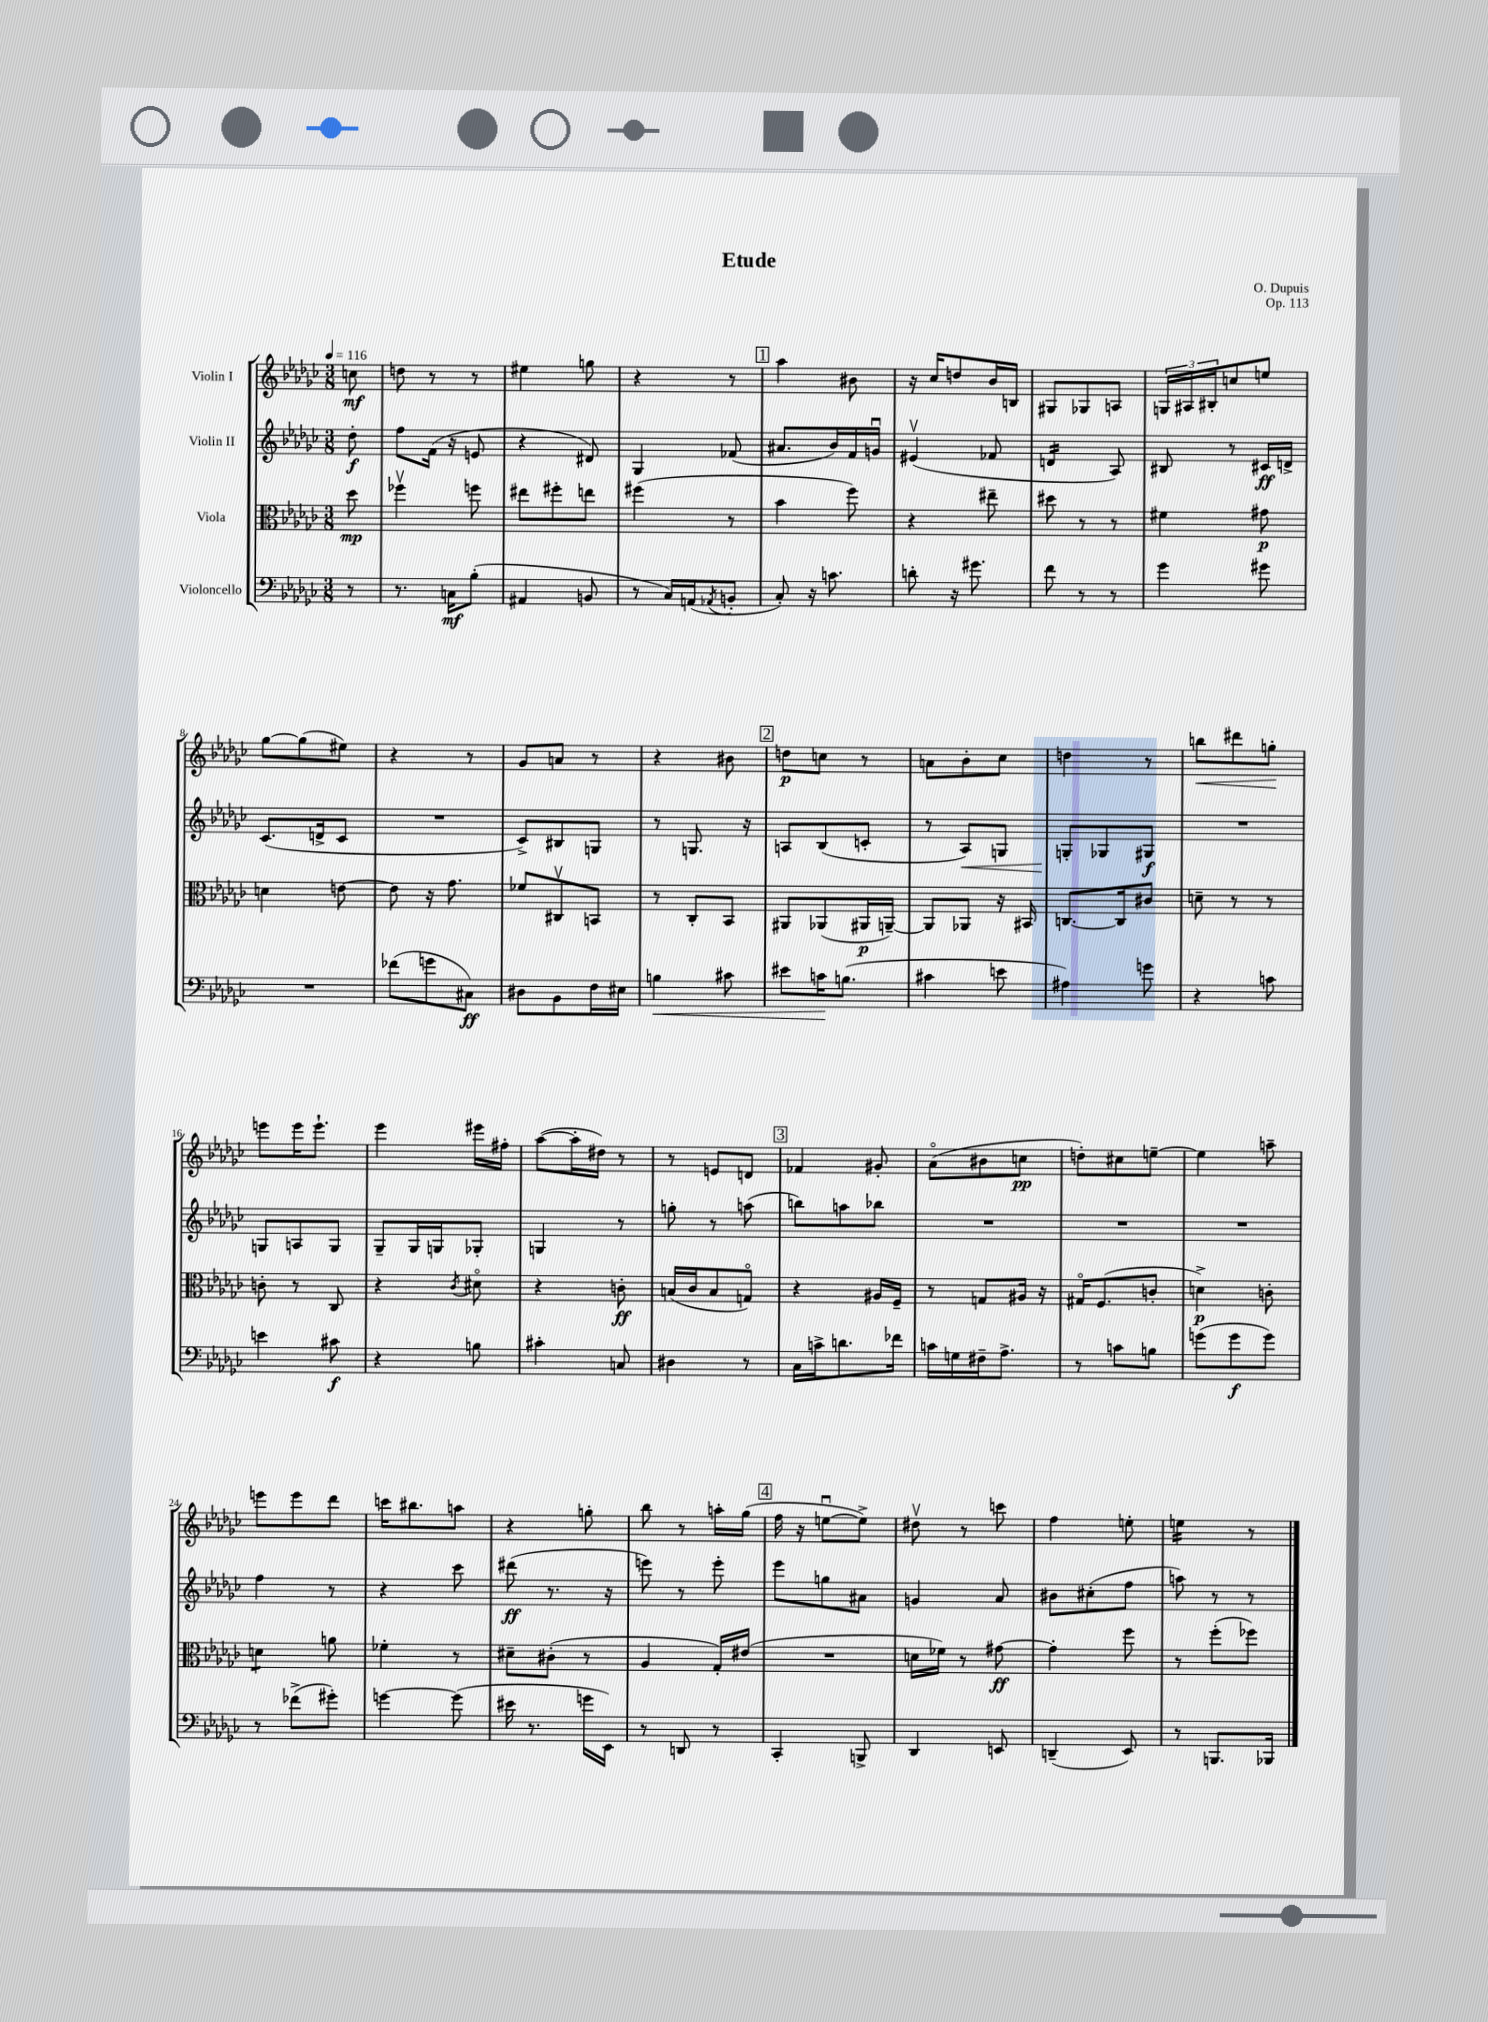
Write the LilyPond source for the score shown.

\header { title = "Etude" composer = "O. Dupuis" opus = "Op. 113" }
<<
\new StaffGroup <<
\new Staff = "s0" \with { instrumentName = "Violin I" } {
    \clef treble \key ges \major \numericTimeSignature \time 3/8 \partial 8 \tempo 4 = 116
    c''8\mf |
    d''8 r8 r8 |
    eis''4 g''8 |
    r4 r8 |
    \mark \markup { \box "1" } aes''4 bis'8 |
    r16 ces''16 d''8 bes'16 b16 |
    gis8 ges8 a8 |
    \tuplet 3/2 { g16 ais16 bis16-. } c''8 e''8 |
    ges''8~ ges''8( eis''8) |
    r4 r8 |
    ges'8 a'8 r8 |
    r4 bis'8 |
    \mark \markup { \box "2" } d''8\p c''8 r8 |
    a'8 bes'8-. ces''8 |
    d''4 r8 |
    b''8\< dis'''8 g''8-.\! |
    e'''8 e'''16 e'''8.-! |
    ees'''4 eis'''16 fis''16-. |
    aes''8~( aes''16-. dis''16) r8 |
    r8 e'8 d'8 |
    \mark \markup { \box "3" } fes'4 gis'8-. |
    aes'8\flageolet( bis'8 c''8\pp |
    d''8-.) cis''8 e''8~-- |
    e''4 a''8-- |
    e'''8 e'''8 des'''8 |
    c'''16 bis''8. a''8 |
    r4 g''8-. |
    bes''8 r8 a''16-. ges''16( |
    \mark \markup { \box "4" } f''16 r16 e''8~\downbow e''8->) |
    dis''8\upbow r8 c'''8 |
    f''4 e''8-. |
    e''4:16 r8 \bar "|." |
}
\new Staff = "s1" \with { instrumentName = "Violin II" } {
    \clef treble \key ges \major \numericTimeSignature \time 3/8 \partial 8
    des''8-.\f |
    f''8 f'16( r16 e'8 |
    r4 dis'8) |
    ges4 fes'8( |
    \mark \markup { \box "1" } ais'8. bes'16) f'16 g'16\downbow |
    eis'4\upbow( fes'8 |
    d'4:16 aes8) |
    bis8 r8 cis'16\ff d'16-> |
    ces'8.( d'16-> ces'8 |
    R4. |
    ces'8->) bis8 g8 |
    r8 g8. r16 |
    \mark \markup { \box "2" } a8 bes8( c'8-. |
    r8 aes8\<) g8 |
    g8-.\! ges8 gis8\f |
    R4. |
    g8 a8 g8 |
    ges8-- ges16 g16 ges8-. |
    g4 r8 |
    g''8-. r8 a''8( |
    \mark \markup { \box "3" } b''8) a''8 bes''8 |
    R4. |
    R4. |
    R4. |
    f''4 r8 |
    r4 ces'''8 |
    dis'''8\ff( r8. r16 |
    e'''8) r8 e'''8-. |
    \mark \markup { \box "4" } ees'''8 g''8 ais'8 |
    g'4 aes'8 |
    bis'8 cis''8-.( f''8 |
    a''8) r8 r8 \bar "|." |
}
\new Staff = "s2" \with { instrumentName = "Viola" } {
    \clef alto \key ges \major \numericTimeSignature \time 3/8 \partial 8
    des''8\mp |
    fes''4\upbow f''8 |
    eis''8 fis''8-. e''8 |
    fis''4( r8 |
    \mark \markup { \box "1" } bes'4 f''8) |
    r4 eis''8-- |
    dis''8 r8 r8 |
    fis'4 gis'8\p |
    d'4 e'8~ |
    e'8 r16 ges'8. |
    fes'8 cis8\upbow b,8 |
    r8 ces8-. bes,8 |
    \mark \markup { \box "2" } ais,8 aes,8( ais,16\p a,16~--) |
    a,8 aes,8 r16 bis,16 |
    c8.~ c16 cis'8 |
    d'8-- r8 r8 |
    c'8-. r8 ces8 |
    r4 \acciaccatura { ces'8 } dis'8\flageolet |
    r4 c'8-.\ff |
    b16( ces'16 b8 g8\flageolet) |
    \mark \markup { \box "3" } r4 ais16 f16-- |
    r8 g8 ais16 r16 |
    gis16\flageolet f8.( c'8-. |
    d'4->\p) c'8-. |
    d'4:8 a'8 |
    fes'4-. r8 |
    dis'8-- cis'8-.( r8 |
    aes4 ges16-.) eis'16( |
    \mark \markup { \box "4" } R4. |
    d'16 fes'16) r8 gis'8~\ff |
    gis'4-. f''8 |
    r8 f''8-.( fes''8) \bar "|." |
}
\new Staff = "s3" \with { instrumentName = "Violoncello" } {
    \clef bass \key ges \major \numericTimeSignature \time 3/8 \partial 8
    r8 |
    r8. c16\mf bes8-.( |
    ais,4 b,8 |
    r8 ces16) a,16( \acciaccatura { aes,8 } b,8-. |
    \mark \markup { \box "1" } ces8-.) r16 c'8. |
    d'8-. r16 gis'8. |
    f'8 r8 r8 |
    ges'4 gis'8 |
    R4. |
    fes'8( g'8 cis8\ff) |
    dis8 bes,8 f16 eis16 |
    b4\< cis'8 |
    \mark \markup { \box "2" } eis'8 c'16\! b8.( |
    cis'4 e'8 |
    ais4) g'8 |
    r4 c'8 |
    e'4 cis'8\f |
    r4 b8 |
    cis'4-. c8 |
    dis4 r8 |
    \mark \markup { \box "3" } ces16 c'16-> d'8. fes'16 |
    c'16 g16 fis16-- aes8.-> |
    r8 c'8 b8 |
    g'8( g'8\f g'8) |
    r8 fes'8->( gis'8-.) |
    g'4~ g'8( |
    eis'16 r8. g'16 ees,16) |
    r8 d,8 r8 |
    \mark \markup { \box "4" } ces,4-. b,,8-> |
    des,4 e,8 |
    d,4--( ees,8) |
    r8 b,,8. bes,,16 \bar "|." |
}
>>
>>
